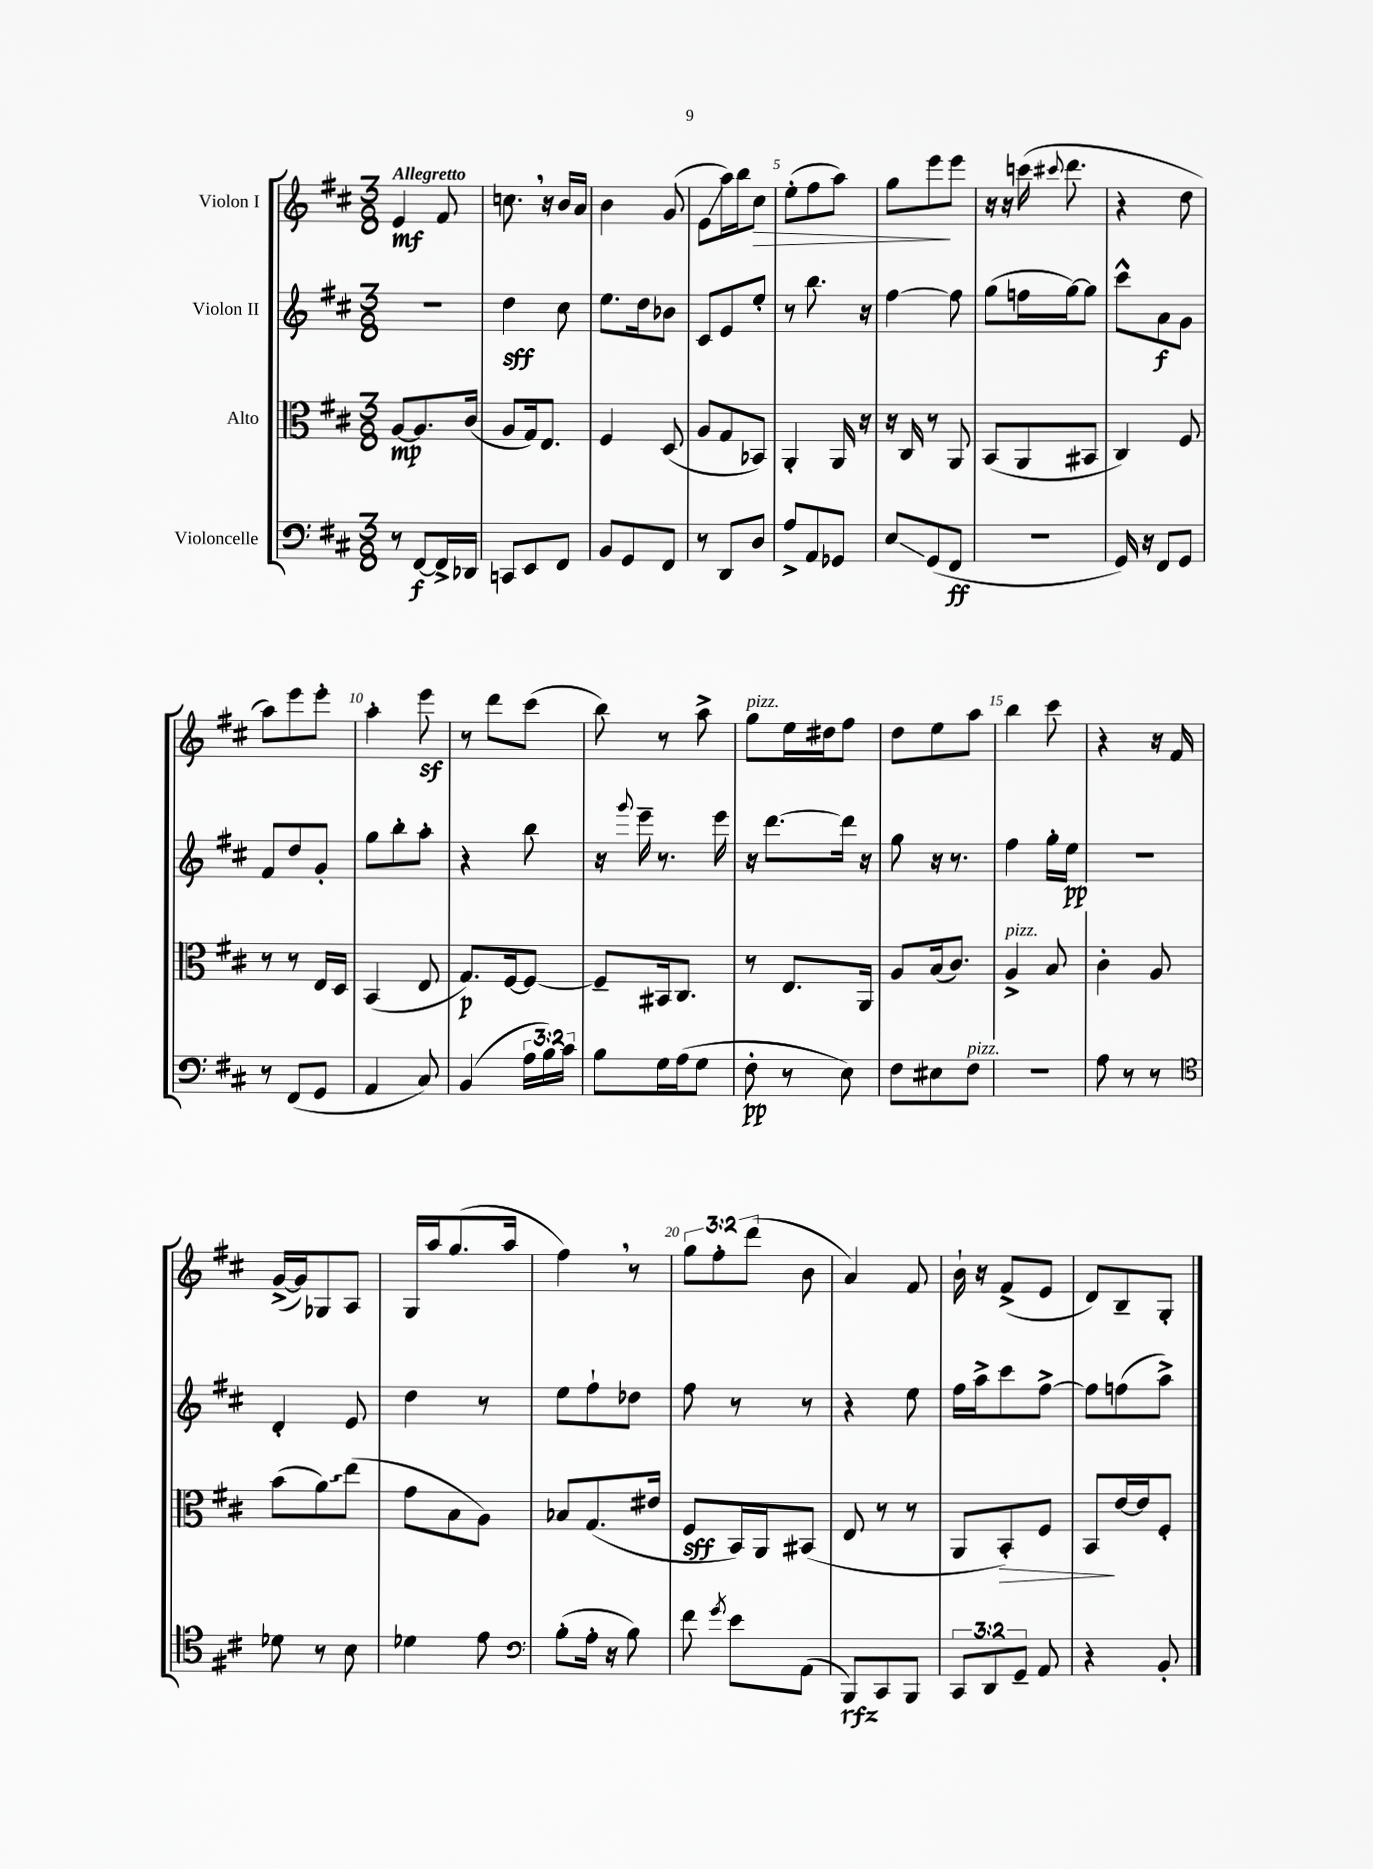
<<
\new StaffGroup <<
\new Staff = "s0" \with { instrumentName = "Violon I" } {
    \clef treble \key d \major \numericTimeSignature \time 3/8 \override Staff.TupletNumber.text = #tuplet-number::calc-fraction-text \tempo "Allegretto"
    \autoBeamOff e'4\mf fis'8 |
    c''8. \breathe r16 b'16[ a'16] |
    b'4 g'8( |
    e'8[\glissando a''16) b''16 cis''8]\> |
    e''8[-.( fis''8 a''8]) |
    g''8[ e'''8\! e'''8] |
    r16 r16 c'''16( \appoggiatura { cis'''8 } d'''8. |
    r4 d''8 |
    a''8[) e'''8 e'''8]-. |
    a''4-. e'''8\sf |
    r8 d'''8[ cis'''8]( |
    b''8) r8 a''8-> |
    g''8[^\markup { \italic "pizz." } e''16 dis''16 fis''8] |
    d''8[ e''8 a''8] |
    b''4 cis'''8 |
    r4 r16 fis'16 |
    g'16[~->( g'16) ges8 a8] |
    g16[ a''16 g''8.( a''16] |
    fis''4) \breathe r8 |
    \tuplet 3/2 { g''8[ fis''8-. d'''8]( } b'8 |
    a'4) fis'8 |
    b'16-! r16 fis'8[->( e'8] |
    d'8[) b8-- g8]-. \bar "|." |
}
\new Staff = "s1" \with { instrumentName = "Violon II" } {
    \clef treble \key d \major \numericTimeSignature \time 3/8
    \autoBeamOff R4. |
    d''4\sff cis''8 |
    e''8.[ d''16 bes'8] |
    cis'8[ e'8 e''8]-. |
    r8 b''8. r16 |
    fis''4~ fis''8 |
    g''8[( f''16 g''16~) g''8] |
    cis'''8[-^ a'8\f g'8] |
    fis'8[ d''8 g'8]-. |
    g''8[ b''8-. a''8]-. |
    r4 b''8 |
    r16 \appoggiatura { g'''8 } e'''16-- r8. e'''16 |
    r16 d'''8.[~ d'''16] r16 |
    g''8 r16 r8. |
    fis''4 g''16[-. e''16]\pp |
    R4. |
    d'4-. e'8 |
    d''4 r8 |
    e''8[ fis''8-! des''8] |
    fis''8 r8 r8 |
    r4 e''8 |
    fis''16[ a''16-> cis'''8 fis''8]~-> |
    fis''8[ f''8( a''8]->) \bar "|." |
}
\new Staff = "s2" \with { instrumentName = "Alto" } {
    \clef alto \key d \major \numericTimeSignature \time 3/8
    \autoBeamOff a8[~\mp a8. cis'16]( |
    a8[ g16) e8.] |
    fis4 d8( |
    a8[ g8 bes,8]) |
    a,4-. a,16 r16 |
    r16 cis16 r8 a,8 |
    b,8[( a,8 bis,8] |
    cis4) fis8 |
    r8 r8 e16[ d16] |
    b,4( e8 |
    g8.[\p) fis16~ fis8]~ |
    fis8[-- bis,16 cis8.] |
    r8 e8.[ a,16] |
    a8[ b16( cis'8.]) |
    a4->^\markup { \italic "pizz." } b8 |
    cis'4-. a8 |
    b'8[( \once \override Glissando.style = #'zigzag a'8\glissando) e''8]( |
    g'8[ b8 a8]) |
    bes8[ g8.( eis'16] |
    fis8[\sff b,16) a,16 bis,8]( |
    e8 r8 r8 |
    a,8[ b,8-.\>) fis8] |
    b,8[\! e'16~ e'16 fis8]-. \bar "|." |
}
\new Staff = "s3" \with { instrumentName = "Violoncelle" } {
    \clef bass \key d \major \numericTimeSignature \time 3/8 \override Staff.TupletNumber.text = #tuplet-number::calc-fraction-text
    \autoBeamOff r8 fis,8[~\f fis,16-> des,16] |
    c,8[ e,8 fis,8] |
    b,8[ g,8 fis,8] |
    r8 d,8[ d8] |
    a8[-> a,8 ges,8] |
    e8[\glissando g,8( fis,8]\ff |
    R4. |
    g,16) r16 fis,8[ g,8] |
    r8 fis,8[( g,8] |
    a,4 cis8) |
    b,4( \tuplet 3/2 { a16[ b16) cis'16] } |
    b8[ g16 a16( g8] |
    fis8-.\pp r8 e8) |
    fis8[ eis8 fis8]^\markup { \italic "pizz." } |
    R4. |
    a8 r8 r8 |
    \clef tenor des'8 r8 b8 |
    des'4 e'8 |
    \clef bass b8[-.( a16]-. r16 b8) |
    fis'8 \acciaccatura { g'8 } e'8[ a,8]( |
    b,,8[\rfz) cis,8 b,,8] |
    \tuplet 3/2 { cis,8[ d,8 g,8]-- } a,8 |
    r4 b,8-. \bar "|." |
}
>>
>>
\layout { \context { \Score \override BarNumber.break-visibility = ##(#f #t #t) barNumberVisibility = #(every-nth-bar-number-visible 5) } }
